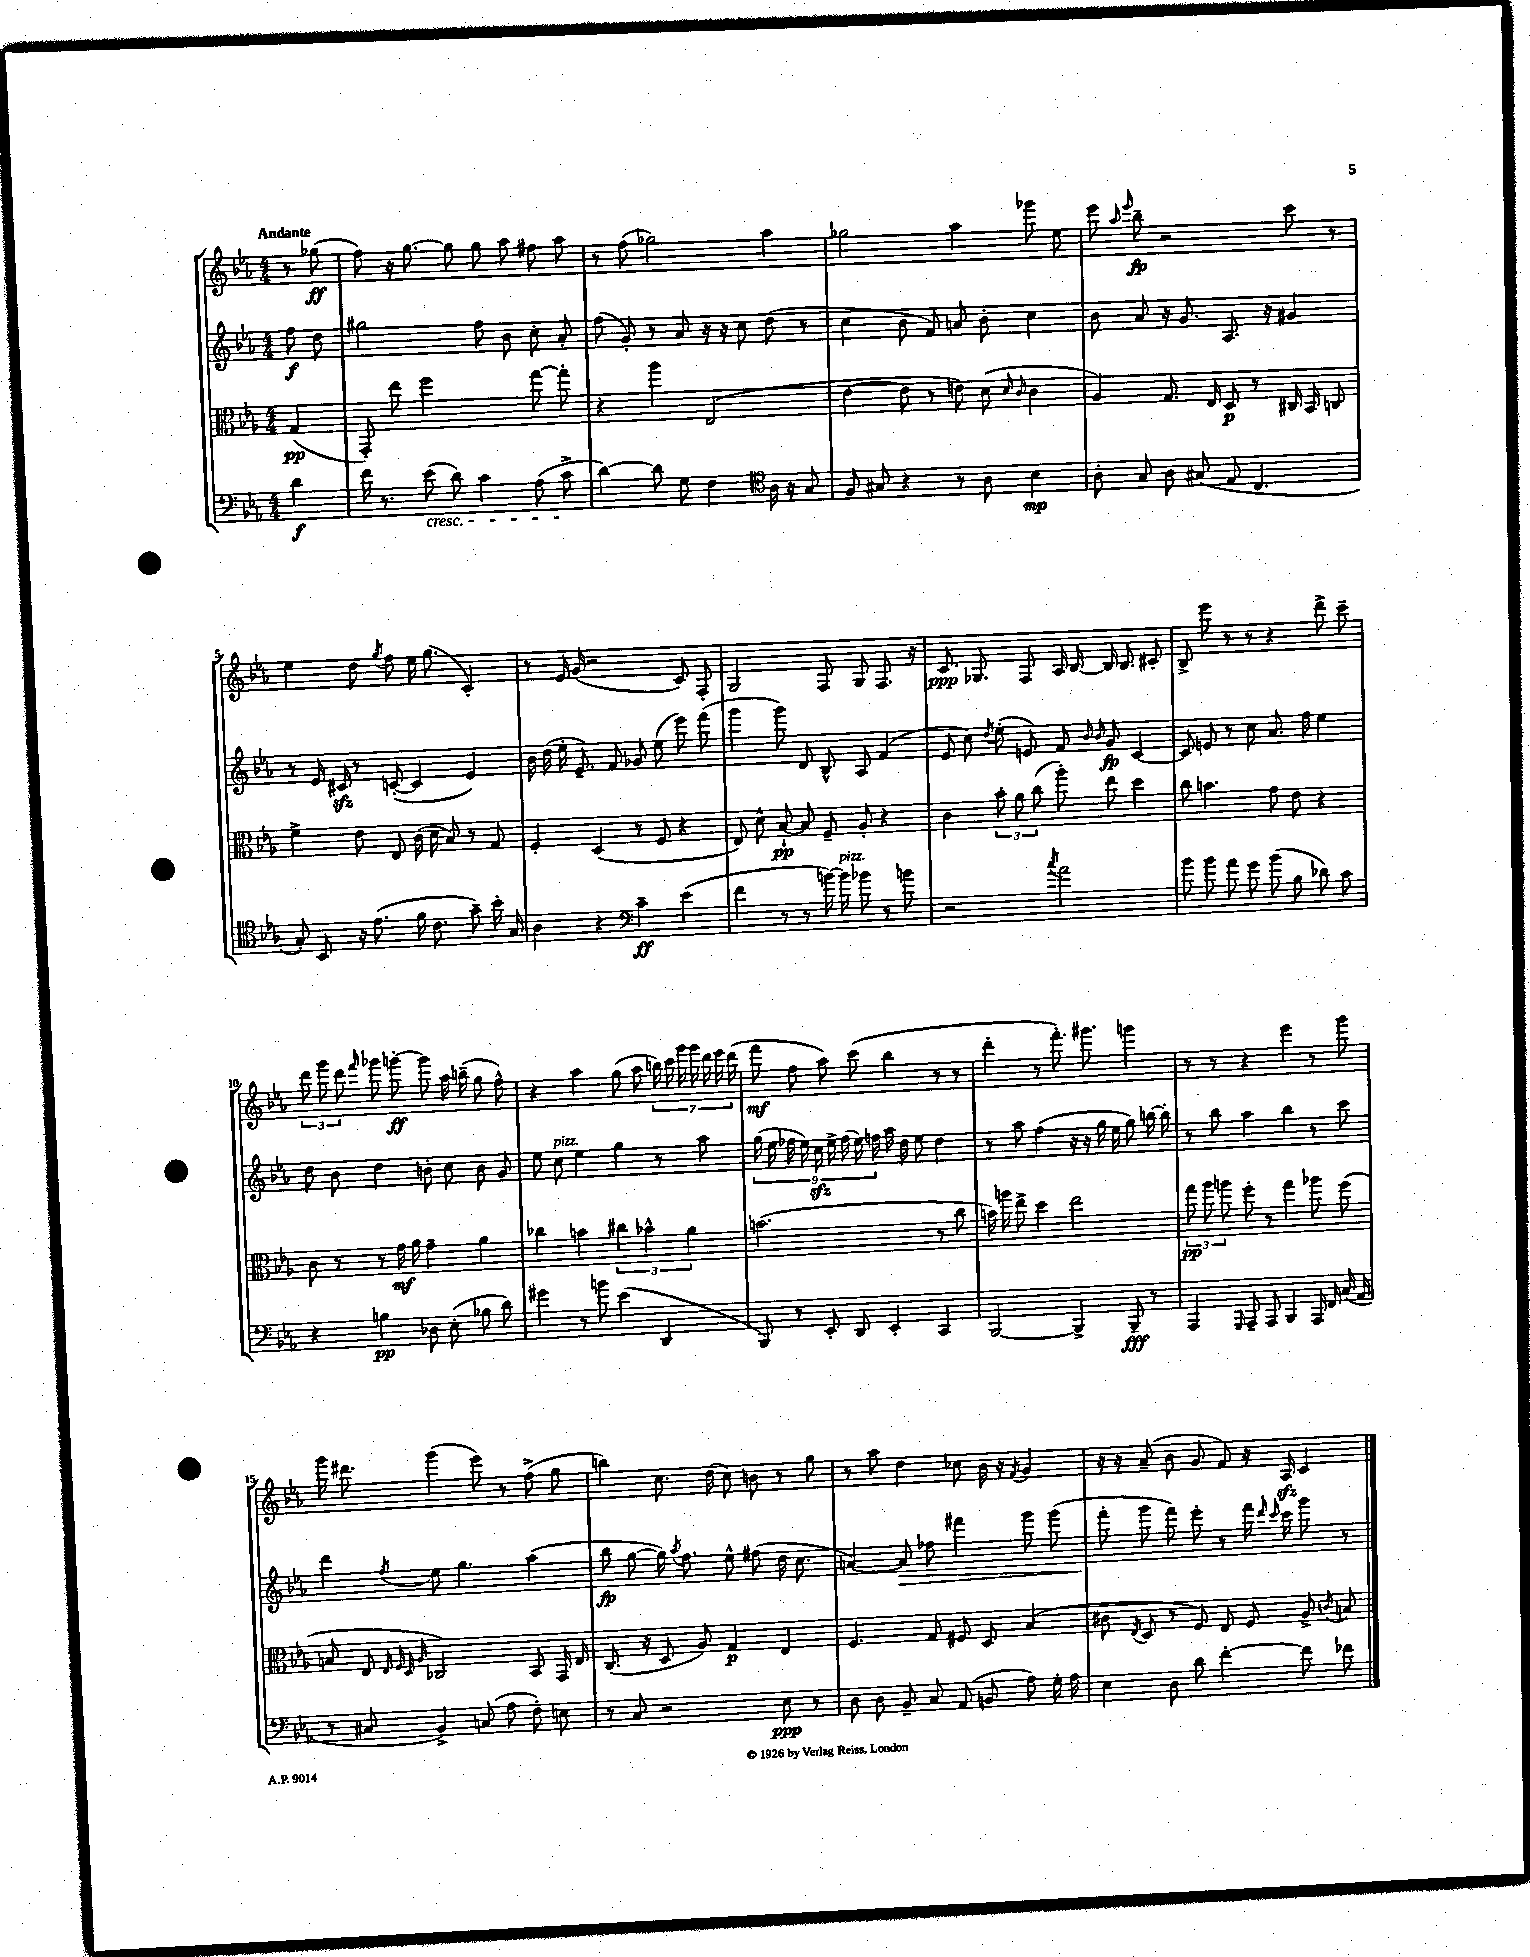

**kern	**dynam	**kern	**dynam	**kern	**dynam	**kern	**dynam
*part4	*part4	*part3	*part3	*part2	*part2	*part1	*part1
*staff4	*staff4	*staff3	*staff3	*staff2	*staff2	*staff1	*staff1
*clefF4	*	*clefC3	*	*clefG2	*	*clefG2	*
*k[b-e-a-]	*	*k[b-e-a-]	*	*k[b-e-a-]	*	*k[b-e-a-]	*
*M4/4	*	*M4/4	*	*M4/4	*	*M4/4	*
=	=	=	=	=	=	=	=
!	!	!	!	!	!	!LO:TX:a:B:t=Andante	!
4d\	f	(4G/	pp	8ff\	f	8r	.
.	.	.	.	8dd\	.	(8gg-X\	ff
=1	=1	=1	=1	=1	=1	=1	=1
16f\	.	8GG'/)	.	2gg#X\	.	8ff\)	.
8.r	.	.	.	.	.	.	.
.	.	8ee-\	.	.	.	16r	.
.	.	.	.	.	.	[8.gg\	.
!LO:TX:b:i:t=cresc.	!	!	!	!	!	!	!
(8e-\	.	2ff\	.	.	.	.	.
8d\)	.	.	.	.	.	8gg\]	.
4c\	.	.	.	8ff\	.	8gg\	.
.	.	.	.	8b-\	.	8aa-\	.
(8A-\	.	[8gg\	.	8cc'\	.	8ff#X\	.
8c^\	.	8gg'\]	.	8a-'/	.	8aa-\	.
=2	=2	=2	=2	=2	=2	=2	=2
[4d\)	.	4r	.	(8ff\	.	8r	.
.	.	.	.	8g'/)	.	(8ff\	.
8d\]	.	4aa-\	.	8r	.	2gg-X\)	.
8G\	.	.	.	8a-/	.	.	.
4F\	.	(2E-/	.	16r	.	.	.
.	.	.	.	16r	.	.	.
.	.	.	.	8cc\	.	.	.
*clefC4	*	*	*	*	*	*	*
16A-\	.	.	.	(8dd\	.	4aa-\	.
16r	.	.	.	.	.	.	.
8G/	.	.	.	8r	.	.	.
=3	=3	=3	=3	=3	=3	=3	=3
8F/	.	[4e-\	.	4cc\	.	2gg-X\	.
8G#X/	.	.	.	.	.	.	.
4r	.	8e-\]	.	8b-\	.	.	.
.	.	8r	.	8f/)	.	.	.
8r	.	8en\)	.	8an/	.	4aa-\	.
8A-\	.	(8d\	.	8b-'\	.	.	.
.	.	16qqd/	.	.	.	.	.
.	.	16qqc/	.	.	.	.	.
4B-\	mp	4c\	.	4cc\	.	8ggg-X\	.
.	.	.	.	.	.	8ee-\	.
=4	=4	=4	=4	=4	=4	=4	=4
8A-'\	.	4A-/)	.	8b-\	.	8eee-\	.
.	.	.	.	.	.	16qqaa-/	.
.	.	.	.	.	.	16qqeee-/	.
8G/	.	.	.	8a-/	.	8bb-~\	fp
8A-\	.	8.G/	.	16r	.	2r	.
.	.	.	.	8.g/	.	.	.
(8G#X/	.	.	.	.	.	.	.
.	.	16E-/	.	.	.	.	.
8E-/	.	8D/	p	8.A-/	.	.	.
4.C/	.	8r	.	.	.	.	.
.	.	.	.	16r	.	.	.
.	.	16C#X/	.	4g#X/	.	8ccc\	.
.	.	16BB-/	.	.	.	.	.
.	.	8Cn/	.	.	.	8r	.
!!LO:LB:g=z
=5	=5	=5	=5	=5	=5	=5	=5
8G'/)	.	4f^\	.	8r	.	4ee-\	.
8BB-/	.	.	.	16e-/	.	.	.
.	.	.	.	16c#Xzz/	.	.	.
16r	.	8e-\	.	8r	.	8dd\	.
(8.e-\	.	.	.	.	.	.	.
.	.	.	.	.	.	8qgg/	.
.	.	8E-/	.	([8cn'/	.	8ff\	.
16f\	.	(16c\	.	4c/]	.	16ee-\	.
8.c\	.	16d\	.	.	.	(8.gg\	.
.	.	8B-/)	.	.	.	.	.
8g~\)	.	8r	.	4e-/)	.	4c'/)	.
16b-'\	.	8G/	.	.	.	.	.
16G/	.	.	.	.	.	.	.
=6	=6	=6	=6	=6	=6	=6	=6
4A-\	.	4F'/	.	16b-\	.	8r	.
.	.	.	.	(16dd\	.	.	.
.	.	.	.	16ee-'\	.	16e-/	.
.	.	.	.	8.e-~/)	.	(16g/	.
4r	.	(4D/	.	.	.	2r	.
.	.	.	.	8f/	.	.	.
*clefF4	*	*	*	*	*	*	*
4c~\	ff	8r	.	8g-X/	.	.	.
.	.	8F/	.	(8ee-\	.	.	.
(4e-\	.	4r	.	8eee-\)	.	8c/)	.
.	.	.	.	(8fff\	.	8F'/	.
=7	=7	=7	=7	=7	=7	=7	=7
4f\	.	8E-/)	.	4ggg\	.	2G/	.
.	.	8d^^\	.	.	.	.	.
8r	.	[8B-`/	pp	8ggg\)	.	.	.
8r	.	8B-/]	.	8d/	.	.	.
[16bn\)	.	8F~/	.	8B-^^/	.	8F/	.
!LO:TX:a:i:t=pizz.	!	!	!	!	!	!	!
16b\]	.	.	.	.	.	.	.
8b-X\	.	8A-'/	.	8A-/	.	8G/	.
8r	.	4r	.	(4f/	.	8.F/	.
8bn\	.	.	.	.	.	.	.
.	.	.	.	.	.	16r	.
=8	=8	=8	=8	=8	=8	=8	=8
2r	.	4c\	.	8e-/	.	8.c/	ppp
.	.	.	.	8cc\)	.	.	.
.	.	.	.	.	.	8.G-X/	.
.	.	.	.	8qdd/	.	.	.
.	.	12b-'\	.	(8ee-'\	.	.	.
.	.	12a-\	.	.	.	.	.
.	.	.	.	8en/)	.	8F/	.
.	.	(12cc\	.	.	.	.	.
8qcc/	.	.	.	.	.	.	.
2a-\	.	8aa-'\)	.	8f/	.	16A-/	.
.	.	.	.	.	.	[16B-/	.
.	.	.	.	16qqb-/	.	.	.
.	.	.	.	16qqb-/	.	.	.
.	.	8ee-\	.	8g/	fp	16B-/]	.
.	.	.	.	.	.	8.B-/	.
.	.	4dd\	.	[4c/	.	.	.
.	.	.	.	.	.	8c#X'/	.
=9	=9	=9	=9	=9	=9	=9	=9
8b-\	.	8cc\	.	8c/]	.	8B-^/	.
8b-\	.	4.bn\	.	8en/	.	8eee-\	.
8a-\	.	.	.	8r	.	8r	.
8g\	.	.	.	8cc\	.	8r	.
(8b-\	.	8g\	.	8.a-/	.	4r	.
8B-\	.	8e-\	.	.	.	.	.
.	.	.	.	16ff\	.	.	.
8d-X\)	.	4r	.	4ee-\	.	8ddd^\	.
8c\	.	.	.	.	.	8ccc~\	.
!!LO:LB:g=z
=10	=10	=10	=10	=10	=10	=10	=10
4r	.	8c\	.	8dd\	.	12ddd\	.
.	.	.	.	.	.	12ggg\	.
.	.	8r	.	8b-\	.	.	.
.	.	.	.	.	.	12ddd\	.
.	.	.	.	.	.	16qqfff/	.
4Bn\	pp	8r	.	4dd\	.	8ggg-X\	.
.	.	16g\	mf	.	.	[8gggn'\	ff
.	.	16a-\	.	.	.	.	.
8D-X\	.	4g~\	.	8bn'\	.	8ggg\]	.
(8E-'\	.	.	.	8cc\	.	16aa-\	.
.	.	.	.	.	.	(16bbn~\	.
8B-X\	.	4a-\	.	8b\	.	8gg\	.
8d\)	.	.	.	8g/	.	8ff^^\)	.
=11	=11	=11	=11	=11	=11	=11	=11
4g#X\	.	4cc-X\	.	8ee-\	.	4r	.
!	!	!	!	!LO:TX:a:i:t=pizz.	!	!	!
.	.	.	.	8cc\	.	.	.
8r	.	4bn\	.	4ee-\	.	4aa-\	.
8bn\	.	.	.	.	.	.	.
(4e-\	.	6cc#X\	.	4gg\	.	(8gg\	.
.	.	.	.	.	.	8aa-\	.
.	.	6b-X^^\	.	.	.	.	.
4DD/	.	.	.	8r	.	28bbn\)	.
.	.	.	.	.	.	28ccc\	.
.	.	.	.	.	.	28ggg\	.
.	.	6a-\	.	.	.	.	.
.	.	.	.	.	.	28ggg\	.
.	.	.	.	8aa-\	.	.	.
.	.	.	.	.	.	28ddd\	.
.	.	.	.	.	.	28eee-\	.
.	.	.	.	.	.	(28ddd\	.
=12	=12	=12	=12	=12	=12	=12	=12
8BBB-/)	.	(2.bn\	.	(18gg\	.	8fff\	mf
.	.	.	.	18ee-\	.	.	.
.	.	.	.	18ff-X\	.	.	.
8r	.	.	.	.	.	8ff\	.
.	.	.	.	18ee-\)	.	.	.
.	.	.	.	18cczz\	.	.	.
8EE-'/	.	.	.	.	.	8aa-\)	.
.	.	.	.	18ee-^\	.	.	.
.	.	.	.	(18ff-\	.	.	.
8DD/	.	.	.	.	.	(8ccc\	.
.	.	.	.	18ee-\)	.	.	.
.	.	.	.	18ffn\	.	.	.
4EE-'/	.	.	.	16aa-\	.	4bb-\	.
.	.	.	.	16dd\	.	.	.
.	.	.	.	8ee-\	.	.	.
4CC/	.	8r	.	4dd\	.	8r	.
.	.	8cc\	.	.	.	8r	.
=13	=13	=13	=13	=13	=13	=13	=13
[2BBB-/	.	16bn\)	.	8r	.	4ddd'\	.
.	.	16aan\	.	.	.	.	.
.	.	8ee-^\	.	8aa-\	.	.	.
.	.	4dd\	.	(4ff\	.	8r	.
.	.	.	.	.	.	8.fff'\)	.
4BBB-^/]	.	2ee-\	.	16r	.	.	.
.	.	.	.	16r	.	8.ggg#X\	.
.	.	.	.	16gg\	.	.	.
.	.	.	.	16ee-\	.	.	.
8BBB-~/	fff	.	.	8gg\)	.	4gggn\	.
8r	.	.	.	[16bbn\	.	.	.
.	.	.	.	16bb'\]	.	.	.
=14	=14	=14	=14	=14	=14	=14	=14
4AAA-/	.	12gg\	pp	8r	.	8r	.
.	.	12aa-\	.	.	.	.	.
.	.	.	.	8bb-\	.	8r	.
.	.	12aan\	.	.	.	.	.
16qqGGG/	.	.	.	.	.	.	.
8AAA-~/	.	8ff'\	.	4aa-\	.	4r	.
8AAA-/	.	8r	.	.	.	.	.
4BBB-/	.	4gg\	.	4bb-\	.	4eee-\	.
16AAA-/	.	8aa-X\	.	8r	.	8r	.
16FF/	.	.	.	.	.	.	.
(16C/	.	(8ff\	.	8ccc\	.	8ggg\	.
16AA-/	.	.	.	.	.	.	.
!!LO:LB:g=z
=15	=15	=15	=15	=15	=15	=15	=15
8r	.	8Bn/	.	4ddd\	.	16ggg\	.
.	.	.	.	.	.	8.ddd#X\	.
8C#X/	.	8E-/	.	.	.	.	.
.	.	32qqE-/	.	.	.	.	.
.	.	32qqF/	.	.	.	.	.
.	.	32qqD/	.	.	.	.	.
.	.	32qqA-/	.	8qff/	.	.	.
4BB-^/)	.	2C-X/)	.	8ee-\	.	(4ggg\	.
.	.	.	.	4.gg\	.	.	.
(8Cn/	.	.	.	.	.	8eee-\)	.
8A-\	.	.	.	.	.	8r	.
8F'\)	.	8BB-/	.	(4aa-\	.	(8ff^\	.
8En\	.	16GG/	.	.	.	8gg\	.
.	.	16E-/	.	.	.	.	.
=16	=16	=16	=16	=16	=16	=16	=16
8r	.	(8.C/	.	8bb-\	fp	4bbn\)	.
8C/	.	.	.	[8gg\	.	.	.
.	.	16r	.	.	.	.	.
2r	.	8D/	.	16gg\])	.	8.cc\	.
.	.	.	.	8qaa-/	.	.	.
.	.	.	.	8.ff\	.	.	.
.	.	8A-/)	.	.	.	.	.
.	.	.	.	.	.	(16dd\	.
.	.	4G/	p	8ee-^^\	.	8cc\)	.
.	.	.	.	(8ff#X\	.	8bn\	.
8E-\	ppp	4E-/	.	16dd\	.	8r	.
.	.	.	.	8.cc\	.	.	.
8r	.	.	.	.	.	8gg\	.
=17	=17	=17	=17	=17	=17	=17	=17
8D\	.	4.F/	.	[4an/)	.	8r	.
8D\	.	.	.	.	.	8aa-\	.
!	!	!	!	!	!LO:HP:b	!	!
8BB-~/	.	.	.	8a/]	>	4dd\	.
8C/	.	8G/	.	8ff-X\	.	.	.
(8AA-/	.	8F#X/	.	4fff#X\	.	8cc-X\	.
8BBn/	.	8D/	.	.	.	16b-\	.
.	.	.	.	.	.	16r	.
.	.	.	.	.	.	8qf/	.
8A-\)	.	(4B-/	.	8ggg\	.	4g/	.
16G'\	.	.	.	(8ggg\	.	.	.
16A-\	.	.	.	.	.	.	.
=18	=18	=18	=18	=18	=18	=18	=18
4E-\	.	8c#X\	.	8fff'\	.	16r	.
.	.	.	.	.	.	16r	.
.	.	8qE-/	.	.	.	.	.
.	.	8D/	.	8ggg\	]	(8a-~/	.
8D\	.	8r	.	8fff\)	.	8b-\	.
8d\	.	8F/)	.	8eee-'\	.	8g/	.
[4f'\	.	8E-/	.	8r	.	8f/)	.
.	.	8F/	.	16fff\	.	16r	.
.	.	.	.	16qqddd/	.	.	.
.	.	.	.	16qqccc/	.	.	.
.	.	.	.	16ccc\	.	16A-zz/	.
8f\]	.	8A-^/	.	8ggg\	.	4c/	.
.	.	8qcn/	.	.	.	.	.
8f-X\	.	8Bn/	.	8r	.	.	.
==	==	==	==	==	==	==	==
*-	*-	*-	*-	*-	*-	*-	*-
